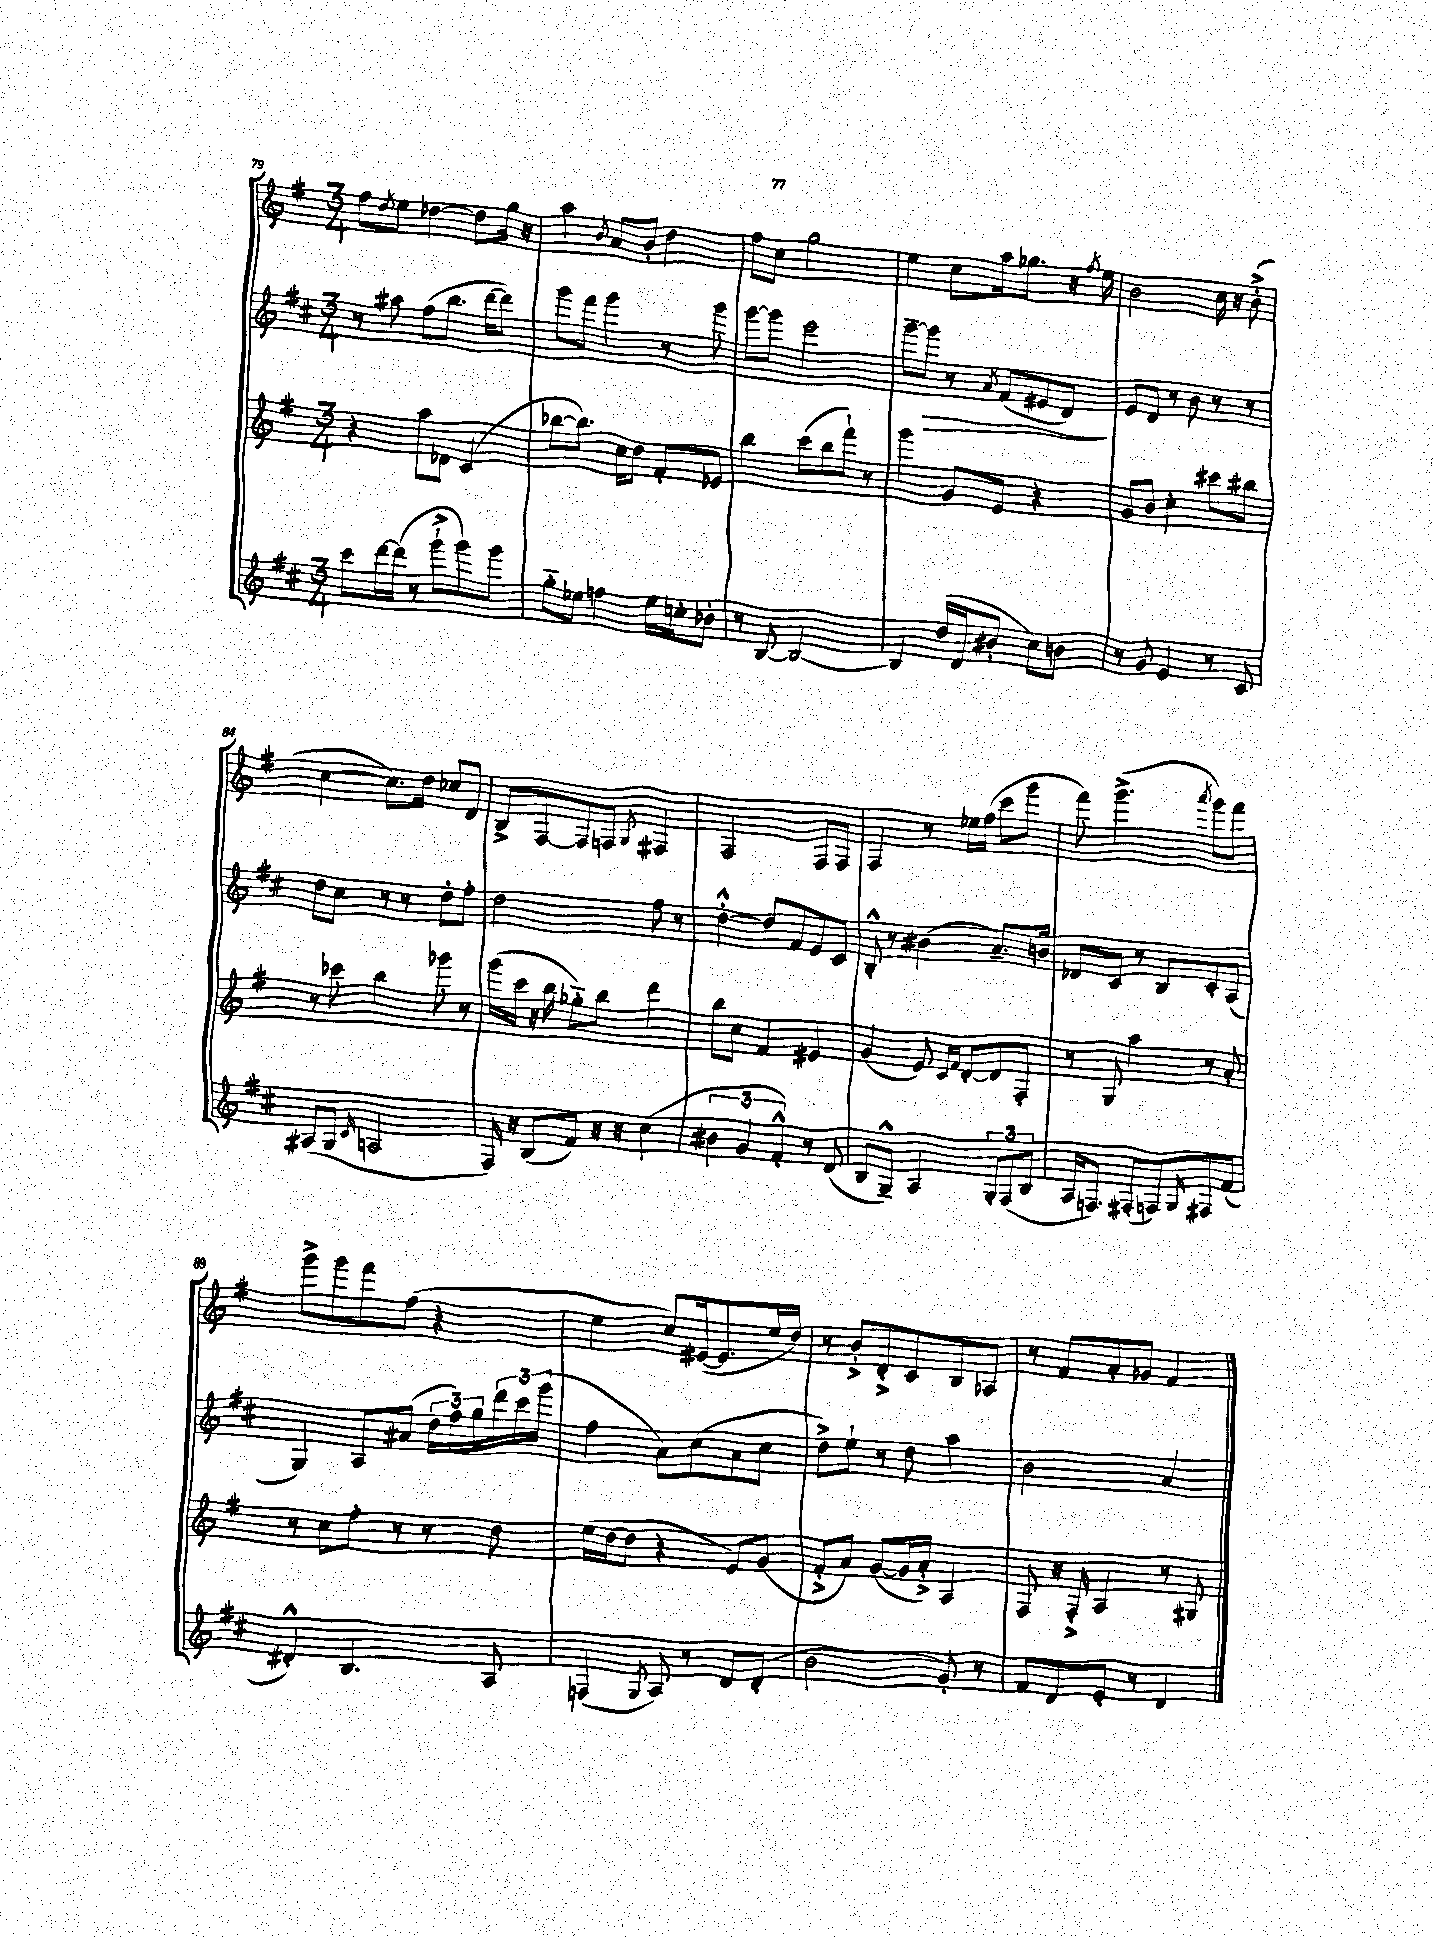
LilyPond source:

<<
\new StaffGroup <<
\new Staff = "s0" {
    \clef treble \key g \major \numericTimeSignature \time 3/4
    fis''8 \acciaccatura { d''8 } e''8 des''4~ des''8 g''16 r16 |
    a''4 \acciaccatura { b'8 } a'8 b'8-. d''4 |
    fis''8 c''8 g''2 |
    e''4 c''8 a''16 ges''8. r16 \acciaccatura { fis''8 } e''16 |
    b'2 c''16 r16 b'8-.->( |
    c''4~ c''8.) d''16 ces''8 d'8 |
    b8-> fis8~ fis8 f8 \acciaccatura { g8 } fis4 |
    fis2 fis8 fis8 |
    fis4 r8 ees''16 fis''16( c'''8 g'''8 |
    fis'''8) g'''4.->( \acciaccatura { a'''8 } g'''8) fis'''8 |
    g'''8-> g'''8 fis'''8 fis''8( r4 |
    e''4 c''8) eis'16~( eis'8. e''16 d''16) |
    r8 b'8-.-> d'8-.-> c'8 b8 aes8 |
    r8 fis'8 a'8-. ges'8 fis'4 \bar "|." |
}
\new Staff = "s1" {
    \clef treble \key d \major \numericTimeSignature \time 3/4
    r8 ais''8 fis''8( b''8. d'''16~ d'''8) |
    g'''8 fis'''8 g'''4 r8 g'''8 |
    g'''8~ g'''8 e'''2 |
    g'''8~-- g'''8\> r8 \acciaccatura { a'8 } fis'8( eis'8 d'8\!) |
    e'8 d'8 r8 b'8 r8 r8 |
    d''8 cis''8 r8 r8 d''8-. fis''8-. |
    d''2 fis''8 r8 |
    d''4~-.-^ d''8 fis'8 e'8 cis'8 |
    b8-.-^ r8 bis'4( a'8.--) b'16 |
    des'8 cis'8 r8 b8 cis'8-. a8( |
    g4) a8 ais'8( \tuplet 3/2 { d''16 fis''16) g''16 } \tuplet 3/2 { d'''16 cis'''16 g'''16( } |
    fis''4 a'8) cis''8( a'8 cis''8 |
    d''8->) e''8-! r8 d''8 a''4 |
    b'2 a'4 \bar "|." |
}
\new Staff = "s2" {
    \clef treble \key g \major \numericTimeSignature \time 3/4
    r4 a''8 des'8 c'4( |
    bes''8~ bes''8.) c''16 d''8 fis'8-. ees'8 |
    b''4 c'''8( b''8 fis'''8-!) r8 |
    g'''4 g'8 e'8 r4 |
    g'8 b'8 c''4-. cis'''8 bis''8 |
    r8 ces'''8 b''4 ges'''8 r8 |
    g'''16( c'''16 r16 b''16 ges''8-_) b''8 d'''4 |
    b''8 c''8 fis'4 eis'4 |
    g'4( e'8) \grace { c'16 fis'16 } d'8~-. d'8 fis8-. |
    r8 g8 a''4 r8 a'8-. |
    r8 c''8 fis''8-. r8 r8 d''8 |
    e''16( d''16~ d''8 r4 e'8) g'8( |
    fis'8-.-> a'8) g'8~( g'16 a'16-.->) a4 |
    fis8 r16 fis16-.-> a4 r8 gis8 \bar "|." |
}
\new Staff = "s3" {
    \clef treble \key d \major \numericTimeSignature \time 3/4
    cis'''8 d'''16~ d'''16( r8 g'''8-!-> g'''8) g'''8 |
    g''8-_ ees''8 f''4 ees''16 c''16-. bes'8-. |
    r8 b8~ b2~ |
    b4 d''16( d'16 bis'8-. cis''8) b'8 |
    r8 g'8 e'4 r8 cis'8 |
    ais8( g8 \grace { cis'16 } a2 |
    fis16) r16 b8( fis'8) r16 r16 cis''4( |
    \tuplet 3/2 { bis'4 g'4 fis'4-.-^) } r8 d'8( |
    b8 g8---^) a4 \tuplet 3/2 { g8-. fis8( b8 } |
    a16 f8.) fis8-.( f8) \grace { g16 } fis8 fis'8( |
    dis'4-.-^) b4. a8 |
    f4( \acciaccatura { g8 } a8) r8 d'8 d'8-.( |
    b'2 g'8-.) r8 |
    fis'8 d'8 e'8-. r8 d'4 \bar "|." |
}
>>
>>
\layout { \context { \Score currentBarNumber = #79 } }
